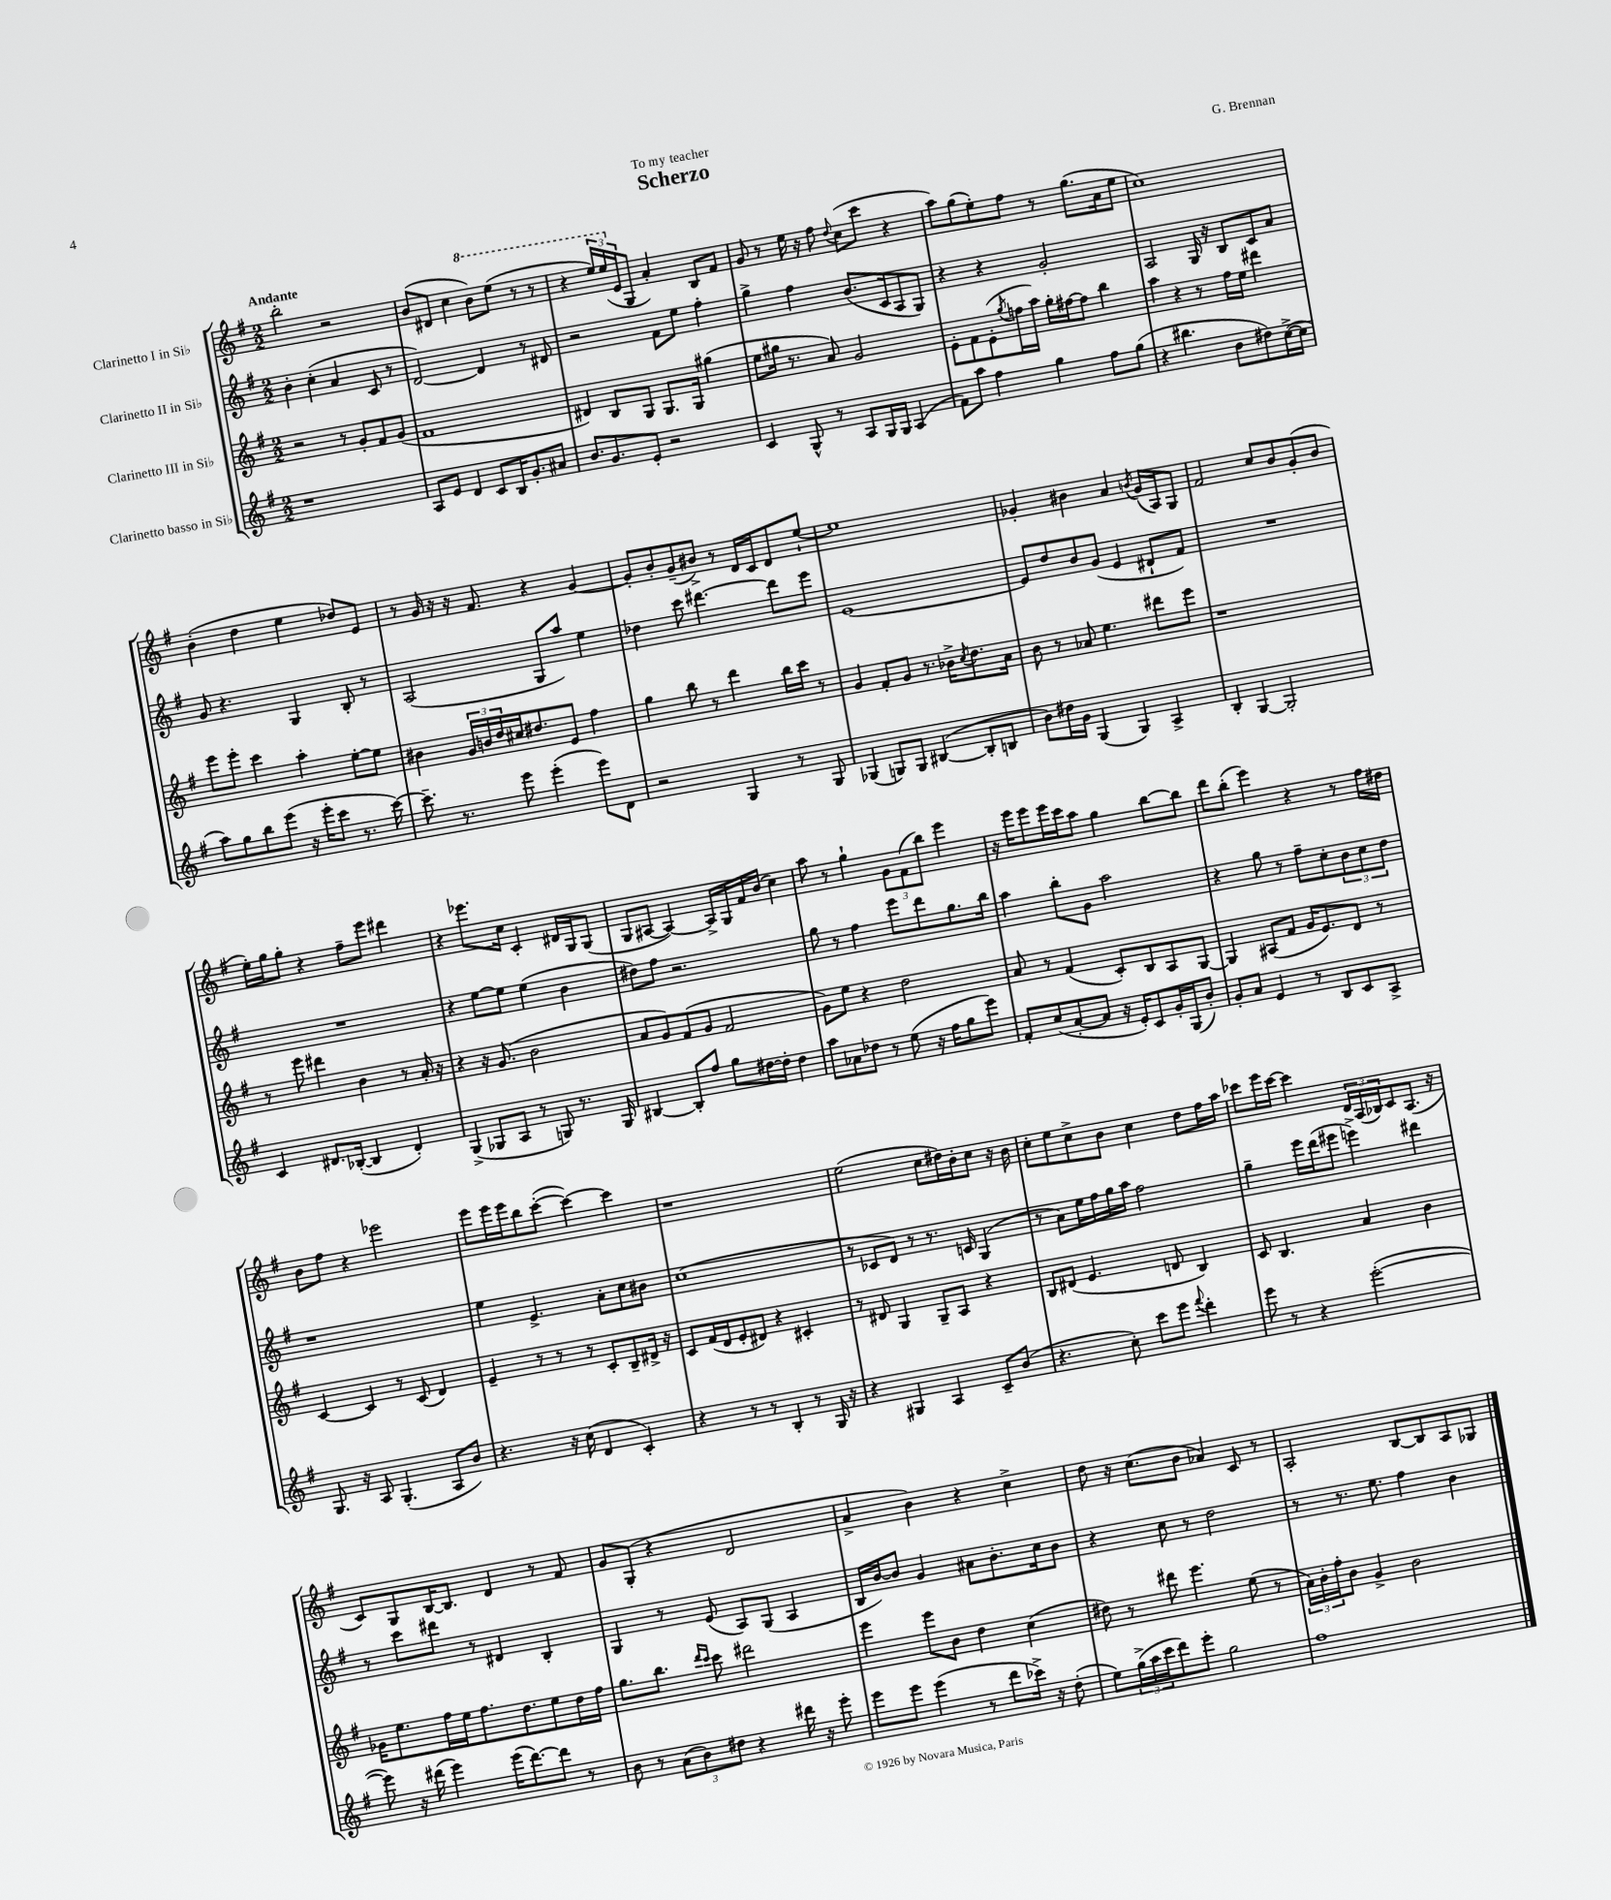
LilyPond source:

\header { title = "Scherzo" composer = "G. Brennan" dedication = "To my teacher" }
<<
\new StaffGroup <<
\new Staff = "s0" \with { instrumentName = "Clarinetto I in Sib" } {
    \clef treble \key g \major \numericTimeSignature \time 2/2 \tempo "Andante"
    b''2-. r2 |
    b'8( dis'8 c''4 \ottava #1 b''8) e'''8( r8 r8 |
    r4 \tuplet 3/2 { e'''16) e'''16( \ottava #0 e'16 } g8 a'4-.) b8 fis'8 |
    g'8 r8 e''16 r16 fis''8 \appoggiatura { d''8 } c''8( c'''8 r4 |
    a''8) g''8( e''8-.) fis''8 r8 g''8.( a'16 e''8 |
    c''1) |
    b'4-.( d''4 e''4 des''8) e'8 |
    r8 g'16 r16 r16 fis'8. r4 g'4~ |
    g'8-. b'8-. g'8--( bis'8->) r8 d'16 c'16 d'8 e''8~-! |
    e''1 |
    ges'4-. bis'4 a'4 \acciaccatura { b'8 } ges'16( a16) g8 |
    fis'2 c''8 b'8 g'8-.( b'8 |
    e''16-.) g''16 g''8-. r4 fis''8-- e'''8 dis'''4 |
    r4 ees'''8. c''16 c'4-. dis'16 g16 g8( |
    g8 ais8~ ais4~) ais16-> g16 fis'16 b'16( c''4) |
    a''8 r8 g''4-! \tuplet 3/2 { g'8 fis'8( b''8) } e'''4 |
    r16 e'''16 e'''8 e'''16 c'''16 a''8 g''4 b''8~ b''8 |
    d'''8 b''8-.( e'''4) r4 r8 fis''16 dis''16 |
    b'8 fis''8 r4 ees'''2 |
    e'''8 e'''16 e'''16 b''8 c'''8~-.( c'''4~) c'''4 |
    r1 |
    e''2( c''8 dis''16) b'16-. c''8 r16 b'16 |
    c''8-. e''8 c''8-> b'8 c''4 d''8 fis''16 a''16 |
    ces'''8 e'''16 ces'''16~ ces'''4 \tuplet 3/2 { d'16 a16( bes16) } c'8 a8.( r16 |
    c'8) g8 b16~ b8. d'4 r8 fis'8 |
    g'8 g8-.( r4 d'2 |
    a'4-> b'4) r4 c''4-> |
    d''8 r16 c''8.( b'8 aes'4) c'8 r8 |
    a2-. b8~ b8 a8 ges8 \bar "|." |
}
\new Staff = "s1" \with { instrumentName = "Clarinetto II in Sib" } {
    \clef treble \key g \major \numericTimeSignature \time 2/2
    b'4-. c''4-.( a'4 c'8 r8 |
    d'2~) d'4 r8 dis'8 |
    r2 fis'8 e''8 fis''4-. |
    g''4-> fis''4 b'8.( c'16 a8 g8) |
    r4 r4 g'2-. |
    a2 g16 r16 b8 c'8 a'8 |
    g'8 r4. g4 b8-. r8 |
    a2( g8 a''8) e''4 |
    des''4 c'''8 dis'''4.~ dis'''8 e'''8 |
    e'1~ |
    e'8 d''8 b'8 g'8( e'4 dis'8-! fis'8) |
    R1 |
    R1 |
    r4 e''8~ e''8 e''4( b'4 |
    dis''8) fis''8 r2. |
    g''8 r8 fis''4 e'''8 d'''8 g''8. b''16 |
    a''4 b''8-. g'8 a''2 |
    r4 g''8 r8 fis''8-- c''8-. \tuplet 3/2 { b'8 c''8 d''8 } |
    r1 |
    e''4 e'4.-> a'8-. c''8 bis'8 |
    c''1( |
    r8 ces'8 d'8) r8 r8. c'16 g4( |
    r8 a'8) e''16 fis''16 g''16 a''16 fis''2 |
    g''4-- e'''16 d'''16( eis'''8 e'''4->) dis'''4 |
    r8 c'''8 dis'''8 r8 dis'4 b4-. |
    g4 r8 e'8( a8) g8( a4 |
    b16 b'16~) b'8 g'4 ais'8 b'8.-. c''16 b'8 |
    r4 c''8 r8 d''2 |
    r8 r8. e''8. fis''4 b'4 \bar "|." |
}
\new Staff = "s2" \with { instrumentName = "Clarinetto III in Sib" } {
    \clef treble \key g \major \numericTimeSignature \time 2/2
    r2 r8 g'8-. fis'8 g'8( |
    fis'1 |
    dis'4) b8 g8 g8. g16 gis''4( |
    e''8 gis''16 r8. a'8) g'2 |
    e'8-. fis'8 e'8-.( \acciaccatura { g''8 } f''16 a''16) g''16-. fis''16~ fis''8 b''4 |
    a''4 r4 r8 fis''16 e''16 dis'''4 |
    e'''8 e'''8-. c'''4 a''4-. e''8~-. e''8 |
    bis'4 \tuplet 3/2 { g'16 b'16 d''16 } cis''16 dis''8. e'8 fis''4 |
    g''4 b''8 r8 d'''4 b''16 c'''16 r8 |
    g'4 fis'8-. g'8 r8. bes'16-> \acciaccatura { c''8 } d''8. a'16 |
    b'8 r8 aes'8 e''4. dis'''8 e'''8 |
    r1 |
    r8 e'''8 dis'''4 b'4 r8 a'16-. r16 |
    r4 r16 g'8.( b'2 |
    a'8 g'8) fis'8( g'8 fis'2 |
    g'8) e''8 r4 d''2 |
    a'8 r8 fis'4( c'8-.) b8 a8 g8~ |
    g4 ais8( fis'8 g'16 e'8.) d'8 r8 |
    c'4~ c'4 r8 c'8( d'4) |
    e'4-- r8 r8 r8 c'8-. b8-- dis'16-> r16 |
    c'8 fis'16( d'16 e'8-. dis'8) r4 cis'4-. |
    r8 dis'8 g4 g8-- a8 r4 |
    b8 dis'8( e'4. d'8 b4) |
    c'8 b4. a'4 b'4 |
    ges'16 e''8. fis''16 e''16 fis''8. d''8. e''8 d''16 fis''16 |
    g''8. b''8. \grace { d'''16 c'''16 } c'''8 dis'''2 |
    e'''4 e'''8 b'8 d''4 c''4( |
    dis''8) r8 dis'''8 e'''4. e''8( r8 |
    \tuplet 3/2 { a'16) b'16-. fis''16-. } b'8 g'4-> b'2 \bar "|." |
}
\new Staff = "s3" \with { instrumentName = "Clarinetto basso in Sib" } {
    \clef treble \key g \major \numericTimeSignature \time 2/2
    r1 |
    a8 e'8 d'4 c'8 b16 g'8.-. ais'8 |
    b'8. g'8. e'8-. r2 |
    c'4 g8-^ r8 a8 g16 g16 a4( |
    fis'8) a''8 fis''4 g''4 fis''8 g''8( |
    r4 bis''4. b'8 dis''8) c''16~->( c''16 |
    a''8) g''8 b''8 e'''8( r16 e'''16-. c'''8 r8. c'''16~) |
    c'''8.-- r8. e'''8 e'''4-.( e'''8) d'8 |
    r2 g4 r8 g8 |
    ges4( g8) g8 bis4~( bis8-. b8 |
    b'8) dis''16 g'16 g4( g4) a4-> |
    b4-. g4~ g2-. |
    c'4 dis'8. bes16~-.( bes4 dis'4-.) |
    g4->( ges8 a8 r8 g8) r8. g16 |
    bis4~ bis8-. fis''8 g''8 dis''16~ dis''16-. dis''4 |
    a''8 aes'8 des''8 r8 e''8( r16 fis''16 g''8 e'''8) |
    fis'8-. c''8( a'8~-. a'8 r16 e'16-.) c'8 g'16-. g16( b'8-.) |
    g'8-. a'8 e'4 r8 b8 c'8 a8-> |
    g8. r16 a8 g4.-.( a8 b'8) |
    r4. r16 c''16( d'4 c'4-.) |
    r4 r8 r8 b4-. r8 g16 r16 |
    r4 gis4 a4 c'8-- b'8( |
    r4. c''8-.) c'''8 e'''8 \appoggiatura { fis'''8 } d'''4-. |
    e'''8 r8 r4 e'''2~-.( |
    e'''8) r16 dis'''16( e'''4) e'''16( dis'''8.~) dis'''8 r8 |
    b'8 r8 \tuplet 3/2 { a'8( b'8) dis''8 } r4 dis'''16 r16 e'''8-. |
    e'''8 e'''8 e'''4( r8 d'''8 ces'''16->) r16 d''8-.( |
    e''8) \tuplet 3/2 { g''16->( a''16 c'''16 } d'''8) e'''8-. g''2 |
    fis''1 \bar "|." |
}
>>
>>
\layout { \context { \Score \remove "Bar_number_engraver" } }
